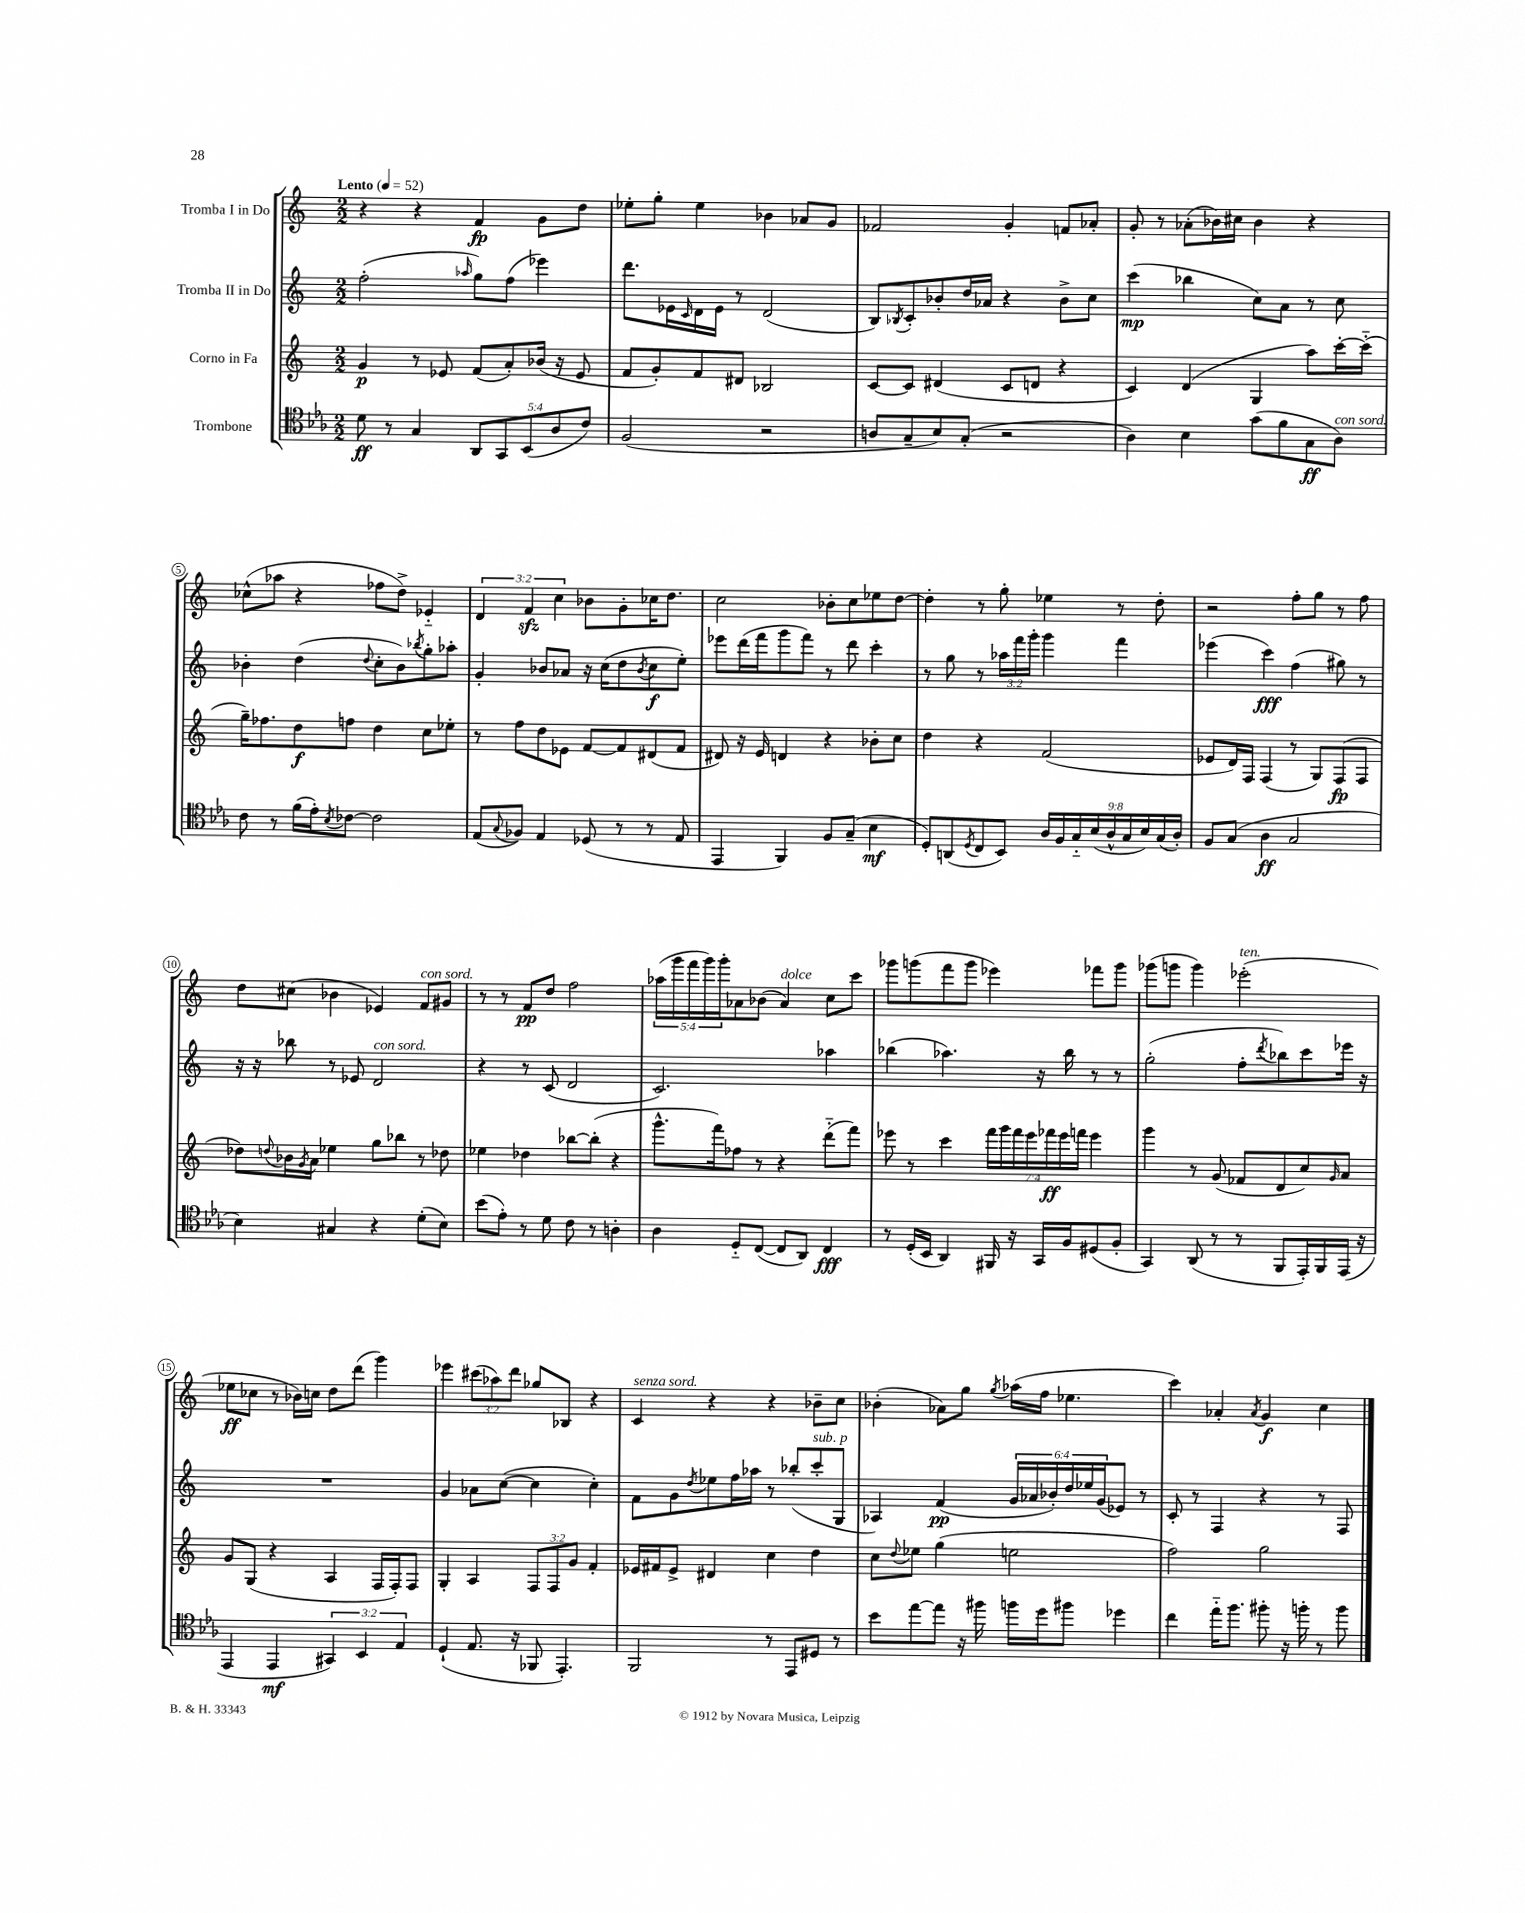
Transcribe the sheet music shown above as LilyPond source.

<<
\new StaffGroup <<
\new Staff = "s0" \with { instrumentName = "Tromba I in Do" } {
    \clef treble \key c \major \numericTimeSignature \time 2/2 \override Staff.TupletNumber.text = #tuplet-number::calc-fraction-text \tempo "Lento" 4 = 52
    r4 r4 f'4\fp g'8 d''8 |
    ees''8-. g''8-. ees''4 bes'4 aes'8 g'8 |
    fes'2 g'4-. f'8 aes'8-. |
    g'8-. r8 aes'8-.( bes'16) cis''16 bes'4 r4 |
    ces''8-^( aes''8 r4 fes''8 d''8->) ees'4-_ |
    \tuplet 3/2 { d'4 f'4\sfz c''4 } bes'8 g'8-. ces''16 d''8. |
    c''2 bes'8-. c''8 ees''8 d''8~ |
    d''4-. r8 g''8-. ees''4 r8 d''8-. |
    r2 f''8-. g''8 r8 f''8 |
    d''8 cis''8( bes'4 ees'4) f'8^\markup { \italic "con sord." } gis'8 |
    r8 r8 f'8\pp d''8 f''2 |
    \tuplet 5/4 { aes''16( g'''16 f'''16 g'''16) g'''16-. } aes'8 bes'8( aes'4^\markup { \italic "dolce" }) c''8 c'''8 |
    ges'''8 g'''8( f'''8 g'''8 ees'''4) fes'''8 g'''8 |
    ges'''8( g'''8 g'''4) ees'''2-.^\markup { \italic "ten." }( |
    ees''8\ff ces''8 r8 bes'16) c''16 d''8 d'''8( g'''4) |
    ees'''4 \tuplet 3/2 { cis'''8( aes''8) d'''8 } ges''8 bes8 r4 |
    c'4^\markup { \italic "senza sord." } r4 r4 bes'8-- c''8 |
    bes'4-.( aes'8) g''8 \acciaccatura { g''8 } aes''16( f''16 ees''4. |
    c'''4) aes'4-. \acciaccatura { aes'8 } g'4\f c''4 \bar "|." |
}
\new Staff = "s1" \with { instrumentName = "Tromba II in Do" } {
    \clef treble \key c \major \numericTimeSignature \time 2/2 \override Staff.TupletNumber.text = #tuplet-number::calc-fraction-text
    f''2-.( \grace { aes''16 } g''8) f''8( ees'''4) |
    d'''8. ees'16 \grace { c'16 } d'16 ees'16 r8 d'2( |
    b8) \acciaccatura { bes8 } c'8-. bes'8-. d''16 aes'16 r4 bes'8-> c''8 |
    c'''4\mp( bes''4 c''8) a'8 r8 c''8 |
    bes'4-. d''4( \appoggiatura { d''8 } c''8-. bes'8) \acciaccatura { bes''8 } g''8-. aes''8-. |
    g'4-. bes'8 aes'8 r16 c''16( d''8 \acciaccatura { bes'8 } c''8\f e''8-.) |
    ees'''8 d'''16( f'''16 g'''8 f'''8) r8 d'''8 c'''4-. |
    r8 g''8 r8 \tuplet 3/2 { aes''16 f'''16 g'''16-. } g'''4 f'''4 |
    ees'''4( c'''4\fff) f''4( gis''8) r8 |
    r16 r16 bes''8 r8 ees'8 d'2^\markup { \italic "con sord." } |
    r4 r8 c'8( d'2 |
    c'2.) aes''4 |
    bes''4( aes''4.) r16 bes''16 r8 r8 |
    g''2-.( f''8-. \acciaccatura { d'''8 } bes''8) c'''8 ees'''16 r16 |
    R1 |
    g'4 aes'8 c''8~( c''4 c''4-.) |
    f'8 g'8 \acciaccatura { d''8 } ees''8 f''16 aes''16 r8 bes''8-.( c'''8-.^\markup { \italic "sub. p" } g8 |
    aes4) f'4\pp( \tuplet 6/4 { g'16 aes'16 bes'16-.) d''16 ees''16 g'16( } ees'8) r8 |
    c'8-. r8 f4 r4 r8 f8 \bar "|." |
}
\new Staff = "s2" \with { instrumentName = "Corno in Fa" } {
    \clef treble \key c \major \numericTimeSignature \time 2/2 \override Staff.TupletNumber.text = #tuplet-number::calc-fraction-text
    g'4\p r8 ees'8 f'8( a'8-.) bes'16( r16 ees'8 |
    f'8 g'8-.) f'8 dis'8 bes2 |
    c'8~ c'8 dis'4( c'8 d'8 r4 |
    c'4) d'4( g4 a''8) c'''16~-. c'''16-_( |
    g''16--) fes''8. d''8\f f''8 d''4 c''8 ees''8-. |
    r8 f''8 d''8 ees'8 f'8~ f'8 dis'8( f'8 |
    dis'8) r16 e'16 d'4 r4 bes'8-. c''8 |
    d''4 r4 f'2( |
    ees'8 d'16) f16 f4( r8 g8) f8\fp( f8 |
    des''8) \appoggiatura { d''8 } bes'16 \acciaccatura { g'8 } a'16 ees''4 g''8 bes''8 r8 des''8 |
    ees''4 des''4 bes''8~ bes''8-.( r4 |
    g'''8.-^ f'''16) fes''8 r8 r4 d'''8-_( f'''8) |
    ees'''8 r8 c'''4 \tuplet 7/4 { f'''16 g'''16 f'''16 ees'''16 fes'''16\ff ees'''16 f'''16 } ees'''4 |
    g'''4 r8 g'8( fes'8 d'8 c''8) \grace { g'16 } a'8 |
    g'8 g8( r4 a4 f16 f16-.) f8 |
    g4-. a4 \tuplet 3/2 { f8 f8 g'8 } f'4-. |
    ees'16 fis'16 ees'8-> dis'4 c''4 d''4 |
    c''8 \appoggiatura { d''8 } ees''8 g''4( e''2 |
    f''2) g''2 \bar "|." |
}
\new Staff = "s3" \with { instrumentName = "Trombone" } {
    \clef tenor \key ees \major \numericTimeSignature \time 2/2 \override Staff.TupletNumber.text = #tuplet-number::calc-fraction-text
    d'8\ff r8 g4 \tuplet 5/4 { aes,8 g,8 bes,8( aes8 c'8) } |
    f2( r2 |
    a8 g8-- bes8) g8-.( r2 |
    aes4) bes4 g'8( f'8 g8\ff aes8^\markup { \italic "con sord." }) |
    c'8 r8 f'16( ees'16-.) \acciaccatura { bes8 } ces'8~ ces'2 |
    ees8( \appoggiatura { g8 } fes8) ees4 des8( r8 r8 ees8 |
    ees,4 f,4) f8 g8--( bes4\mf |
    d8-.) a,8( \acciaccatura { d8 } c8 bes,8) \tuplet 9/8 { aes16 f16 g16-_ bes16( aes16-^ g16 bes16) g16( aes16-.) } |
    f8 g8( aes4\ff g2 |
    bes4) gis4 r4 d'8-.( bes8) |
    bes'8( ees'8-.) r8 d'8 c'8 r8 a4-. |
    aes4 d8-_ c8~( c8 aes,8) c4\fff |
    r8 d16-.( bes,16 aes,4) fis,16 r16 g,16 f16 dis8( f8-. |
    g,4) aes,8( r8 r8 f,8 ees,16-.) f,16 ees,16( r16 |
    ees,4 ees,4\mf \tuplet 3/2 { gis,4) bes,4 ees4 } |
    d4-!( ees8. r16 fes,8 ees,4.-.) |
    f,2 r8 ees,8 dis8 r8 |
    bes'8 ees''8~ ees''8 r16 fis''16 f''16 d''16 fis''8 des''4 |
    c''4 ees''16-_ f''8. fis''8-. r16 f''16-. r8 f''8 \bar "|." |
}
>>
>>
\layout { \context { \Score \override BarNumber.stencil = #(make-stencil-circler 0.1 0.3 ly:text-interface::print) } }
